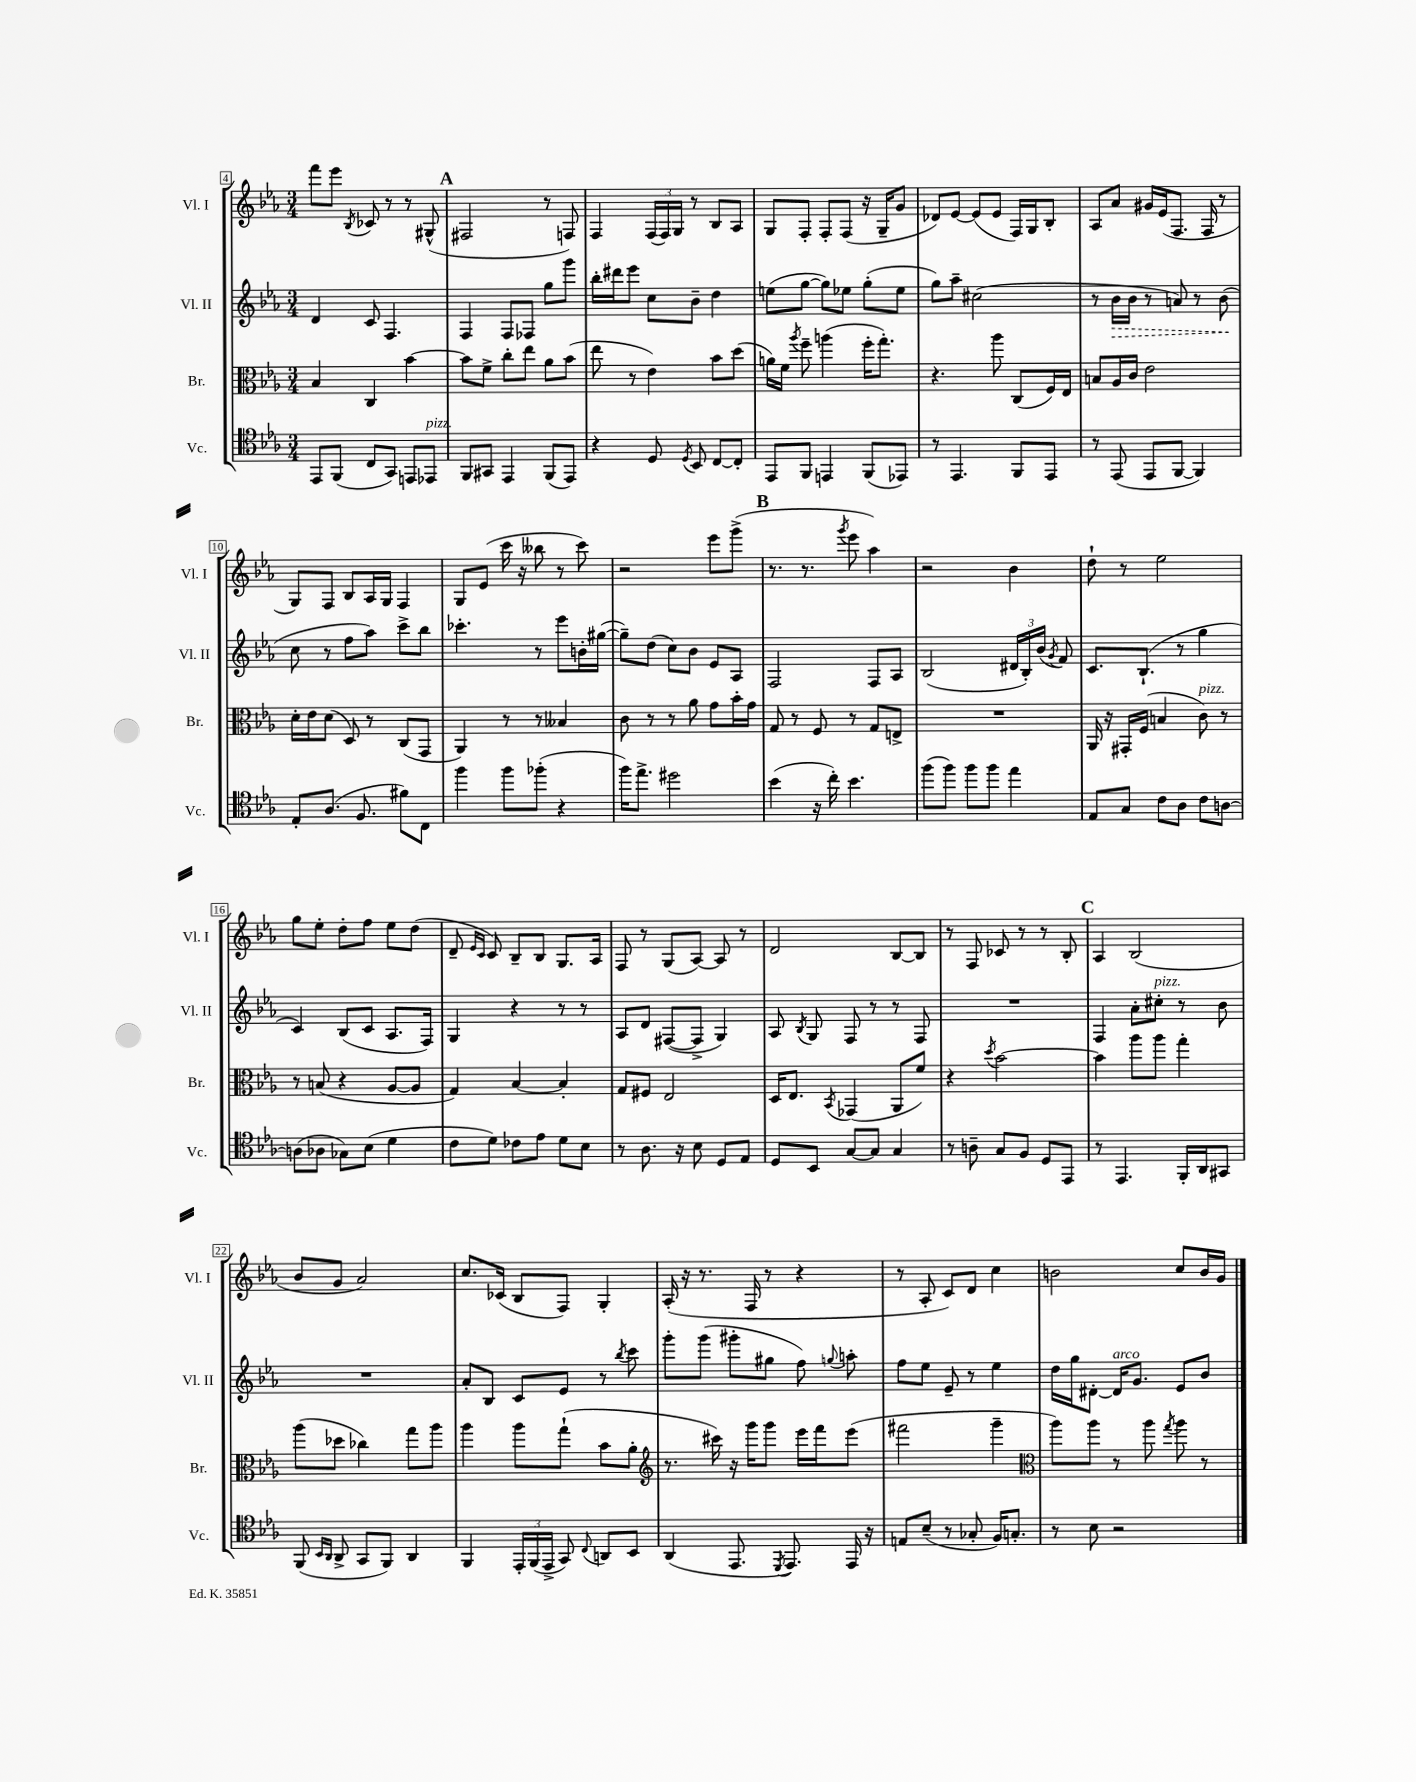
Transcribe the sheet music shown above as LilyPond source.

<<
\new StaffGroup <<
\new Staff = "s0" \with { instrumentName = "Vl. I" shortInstrumentName = "Vl. I" } {
    \clef treble \key ees \major \numericTimeSignature \time 3/4
    \autoBeamOff f'''8[ ees'''8] \acciaccatura { bes8 } ces'8 r8 r8 gis8-^( |
    \mark \markup { \bold "A" } fis2 r8 f8) |
    f4 \tuplet 3/2 { f16[( f16) g16] } r8 bes8[ aes8] |
    g8[ f8]-. f8[-. f8]( r16 g16[-- g'8] |
    des'8[) ees'8]~ ees'8[( ees'8] f16[) g16 bes8]-. |
    aes8[ aes'8] gis'16[ ees'16( f8.] f16 r8 |
    g8[) f8] bes8[ aes16 g16] f4 |
    g8[ ees'8]( c'''16 r16 beses''8 r8 c'''8) |
    r2 ees'''8[ g'''8]->( |
    \mark \markup { \bold "B" } r8. r8. \acciaccatura { g'''8 } ees'''8 aes''4) |
    r2 bes'4 |
    d''8-! r8 ees''2 |
    g''8[ ees''8]-. d''8[-. f''8] ees''8[ d''8]( |
    d'8-- \grace { ees'16[ c'16] } c'8) bes8[-- bes8] g8.[ aes16] |
    f8 r8 g8[( aes8]~) aes8 r8 |
    d'2 bes8[~ bes8] |
    r8 f8 ces'8 r8 r8 bes8-. |
    \mark \markup { \bold "C" } aes4 bes2( |
    bes'8[ g'8] aes'2) |
    c''8.[ ces'16]( bes8[ f8]) g4-. |
    aes16-.( r16 r8. f16 r8 r4 |
    r8 aes8-. c'8[) d'8] c''4 |
    b'2 c''8[ b'16 g'16] \bar "|." |
}
\new Staff = "s1" \with { instrumentName = "Vl. II" shortInstrumentName = "Vl. II" } {
    \clef treble \key ees \major \numericTimeSignature \time 3/4
    \autoBeamOff d'4 c'8 f4. |
    \mark \markup { \bold "A" } f4 f8[ fes8] g''8[ g'''8] |
    bes''16[-. dis'''16 ees'''8] c''8[ bes'8]-- d''4 |
    e''8[( g''8]~ g''8[) ees''8] g''8[-.( ees''8] |
    g''8[) aes''8]-- cis''2( |
    r8 \once \override Hairpin.style = #'dashed-line bes'16[\> bes'16] r8 a'8) r8 bes'8\!( |
    c''8 r8 f''8[ aes''8]) c'''8[-> bes''8] |
    ces'''4.-. r8 ees'''8[ b'16-. gis''16]~( |
    gis''8[--) d''8]( c''8[) bes'8] ees'8[ aes8] |
    \mark \markup { \bold "B" } f2 f8[ aes8] |
    bes2( \tuplet 3/2 { dis'16[ bes16-.) bes'16]( } \acciaccatura { g'8 } f'8) |
    c'8.[ bes8.]-!( r8 g''4 |
    c'4) bes8[( c'8] aes8.[ f16]) |
    g4 r4 r8 r8 |
    aes8[ d'8] fis8[~( fis8]-> g4) |
    aes8 \acciaccatura { bes8 } g8 f8 r8 r8 f8 |
    R2. |
    \mark \markup { \bold "C" } f4 aes'8[-. cis''8]-.^\markup { \italic "pizz." } r8 bes'8 |
    R2. |
    aes'8[-. bes8] c'8[ ees'8] r8 \acciaccatura { bes''8 } c'''8 |
    g'''8[-. g'''8]( gis'''8[-. gis''8] f''8) \appoggiatura { g''8 } a''8-. |
    f''8[ ees''8] ees'8-- r8 ees''4 |
    d''16[ g''16 dis'8]~-. dis'16[^\markup { \italic "arco" } g'8.] ees'8[ bes'8] \bar "|." |
}
\new Staff = "s2" \with { instrumentName = "Br." shortInstrumentName = "Br." } {
    \clef alto \key ees \major \numericTimeSignature \time 3/4
    \autoBeamOff bes4 c4 bes'4~ |
    \mark \markup { \bold "A" } bes'8[ f'8]-> c''8[-. ees''8] aes'8[ bes'8]( |
    ees''8 r8 ees'4) bes'8[ d''8]( |
    a'16[) f'16] \acciaccatura { aes''8 } f''8-- a''4( f''16[-. g''8.]-.) |
    r4. aes''8 c8[( f16) ees16] |
    b8[ aes16 c'16] ees'2 |
    d'16[-. ees'16 d'8]( d8) r8 c8[( g,8] |
    aes,4) r8 r8 beses4 |
    c'8 r8 r8 aes'8 g'8[ bes'16-. g'16] |
    \mark \markup { \bold "B" } g8 r8 f8 r8 g8[ e8]-> |
    R2. |
    aes,16 r16 gis,16[-. f16]( b4 c'8^\markup { \italic "pizz." }) r8 |
    r8 b8( r4 aes8[~ aes8] |
    g4) bes4~ bes4-. |
    g8[ fis8] ees2 |
    d16[ ees8.] \acciaccatura { bes,8 } ges,4( aes,8[ f'8]) |
    r4 \acciaccatura { d''8 } bes'2~ |
    \mark \markup { \bold "C" } bes'4 aes''8[ aes''8] g''4-. |
    aes''8[( des''8] ces''4) g''8[ aes''8] |
    aes''4 aes''8[ g''8]-!( bes'8[ aes'8]-. |
    \clef treble r8. cis'''16) r16 g'''16[ g'''8] ees'''16[ f'''16 ees'''8]( |
    fis'''2 g'''4-- |
    \clef alto aes''8[) aes''8] r8 aes''8 \acciaccatura { g''8 } aes''8 r8 \bar "|." |
}
\new Staff = "s3" \with { instrumentName = "Vc." shortInstrumentName = "Vc." } {
    \clef tenor \key ees \major \numericTimeSignature \time 3/4
    \autoBeamOff ees,8[ f,8]( c8[ g,8]) e,8[ ees,8]^\markup { \italic "pizz." } |
    \mark \markup { \bold "A" } f,8[ gis,8] ees,4 f,8[( ees,8]) |
    r4 d8 \acciaccatura { d8 } bes,8 c8[~ c8]-. |
    ees,8[ f,8] e,4 f,8[( ees,8]) |
    r8 ees,4. f,8[ ees,8] |
    r8 ees,8( ees,8[ f,8]~ f,4) |
    ees8[-. aes8.]( f8. fis'8[) c8] |
    f''4 f''8[ fes''8]-.( r4 |
    f''16[) ees''8.]-> dis''2 |
    \mark \markup { \bold "B" } bes'4( r16 c''16-.) bes'4. |
    f''8[( f''8]) f''8[ f''8] ees''4 |
    ees8[ g8] c'8[ aes8] c'8[ a8]~ |
    a8[( aes8] ges8[) bes8]( d'4 |
    c'8[ d'8]) ces'8[ ees'8] d'8[ bes8] |
    r8 aes8. r16 bes8 d8[ ees8] |
    d8[ bes,8] g8[~ g8] g4 |
    r8 a8-- g8[ f8] d8[ ees,8] |
    \mark \markup { \bold "C" } r8 ees,4. f,16[-. aes,16 gis,8] |
    f,8( \grace { bes,16[ aes,16] } aes,8-> g,8[ f,8]) aes,4 |
    f,4 \tuplet 3/2 { ees,16[-. f,16( ees,16]-> } g,8) \appoggiatura { c8 } a,8[ bes,8] |
    aes,4( ees,8. \acciaccatura { d,8 } ees,8.) ees,16 r16 |
    e8[ bes8]--( r8 ges8-. f16[) g8.]-. |
    r8 bes8 r2 \bar "|." |
}
>>
>>
\layout { \context { \Score currentBarNumber = #4 \override BarNumber.stencil = #(make-stencil-boxer 0.1 0.3 ly:text-interface::print) } }
